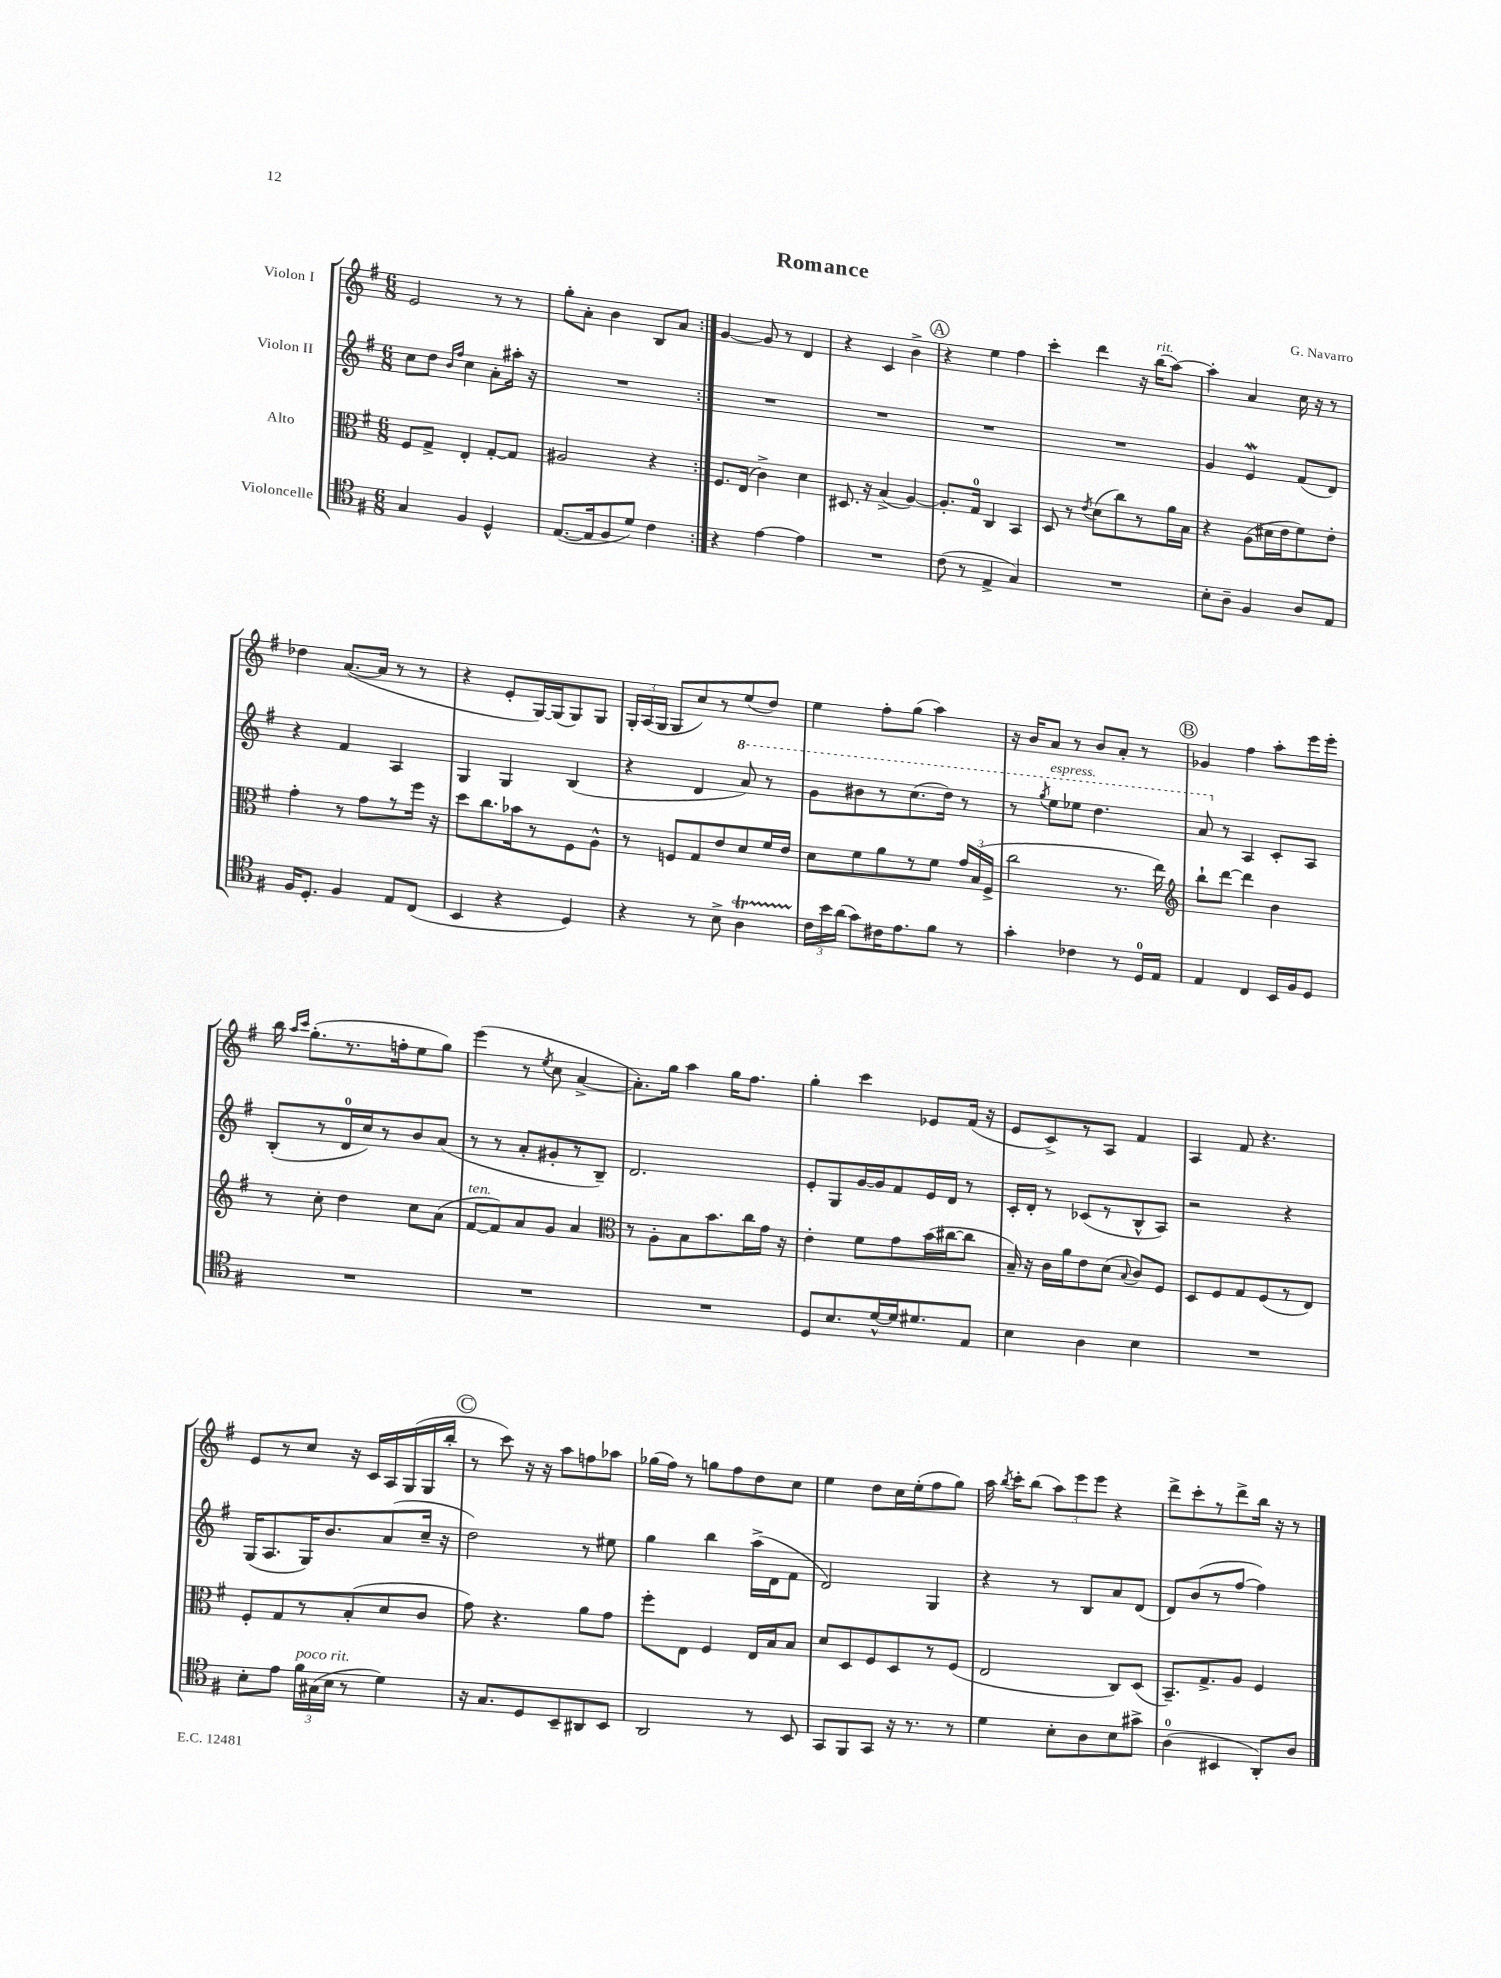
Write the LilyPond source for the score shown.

\header { title = "Romance" composer = "G. Navarro" }
<<
\new StaffGroup <<
\new Staff = "s0" \with { instrumentName = "Violon I" } {
    \clef treble \key g \major \numericTimeSignature \time 6/8
    \autoBeamOff \repeat volta 2 { e'2 r8 r8 |
    g''8[-. a'8]-. b'4 b8[ a'8] | }
    g'4~ g'8 r8 d'4 |
    r4 c'4 b'4-> |
    \mark \markup { \circle "A" } r4 e''4 fis''4 |
    c'''4-. d'''4 r16 b''16[^\markup { \italic "rit." }( a''8]~) |
    a''4-. a'4 c''16 r16 r8 |
    des''4 a'8.[~( a'16] r8 r8 |
    r4 e'8[-. g16~) g16( g8) g8] |
    \tuplet 3/2 { g16[-. a16( g16] } g8[ c''8) r8 e''8( d''8]) |
    e''4 fis''8[-. g''8]( a''4) |
    r16 b'16[ a'8] r8 b'8[ a'8]-. r8 |
    \mark \markup { \circle "B" } ges'4 fis''4 a''8[-. e'''16 e'''16]-. |
    b''16 \grace { a''16[ c'''16] } g''8.[-.( r8. f''16-. e''8 g''8]) |
    e'''4( r8 \acciaccatura { e''8 } c''8 a'4~-> |
    a'8.[-.) g''16] a''4 g''16[ fis''8.] |
    g''4-. c'''4 ees'8[ fis'16]( r16 |
    e'8[ c'8->) r8 a8] fis'4 |
    a4 fis'8 r4. |
    e'8[ r8 c''8] r16 c'16[ a16 g16( g16 b''16]-. |
    \mark \markup { \circle "C" } r8 c'''8) r16 r16 a''8[ f''8 aes''8] |
    ges''16[( fis''16]) r8 g''8[ fis''8 d''8 c''8] |
    e''4 d''8[ c''16 e''16-.( fis''8 g''8]) |
    a''16 \acciaccatura { b''8 } c'''16[-. b''8]( \tuplet 3/2 { a''8[) e'''8 e'''8] } r4 |
    d'''8[-> c'''8-. r8 d'''8-> b''16] r16 r8 \bar "|." |
}
\new Staff = "s1" \with { instrumentName = "Violon II" } {
    \clef treble \key g \major \numericTimeSignature \time 6/8
    \autoBeamOff \repeat volta 2 { c''8[ d''8] \grace { b'16[ fis''16] } c''4 a'8[-. ais''16]-. r16 |
    R2. | }
    R2. |
    R2. |
    \mark \markup { \circle "A" } R2. |
    R2. |
    g'4 e'4\mordent fis'8[( d'8]) |
    r4 fis'4 a4 |
    g4 g4 b4( |
    r4 d'4 \ottava #1 a''8) r8 |
    g''8[ bis''8 r8 c'''8.( d'''16]) r8 |
    r8 \acciaccatura { g'''8 } e'''8[^\markup { \italic "espress." } ees'''8] d'''4. |
    \mark \markup { \circle "B" } a''8 \ottava #0 r8 a4 c'8[-. a8] |
    b8[-.( r8 d'16-0 c''16) r8 b'8 a'8]( |
    r8 r8 a'8[-. gis'8-. r8 b8]--) |
    d'2. |
    e'8[-. g8 g'16~ g'16 fis'8 e'16 d'16] r8 |
    c'16[-. d'16]-. r8 ces'8[( r8 b8-^ a8]) |
    r2 r4 |
    g16[( a8. g16) b'8. a'8( c''16]-- r16 |
    \mark \markup { \circle "C" } d''2) r8 eis''8 |
    g''4 b''4 a''16[->( d'16 fis'8] |
    d'2) g4 |
    r4 r8 b8[ a'8 d'8]( |
    d'8[) b'8( r8 fis''8]~ fis''4) \bar "|." |
}
\new Staff = "s2" \with { instrumentName = "Alto" } {
    \clef alto \key g \major \numericTimeSignature \time 6/8
    \autoBeamOff \repeat volta 2 { fis8[ g8]-> e4-. g8[~-. g8] |
    ais2 r4 | }
    fis8.[ e16]( c'4->) d'4 |
    dis8. r16 b4->( a4~) |
    \mark \markup { \circle "A" } a8.[-. g16]-0 c4 b,4 |
    d8 r8 \acciaccatura { e'8 } d'8[( c''8) r8 a'16 b16] |
    r4 a8[( dis'16 e'16 fis'8) e'8]-. |
    g'4-. r8 g'8[ r8 fis''16] r16 |
    d''8[ c''8. bes'16 r8 fis8 a8]-^ |
    r8 f8[ g8 e'8 d'8 fis'16 e'16] |
    d'8[ fis'8 a'8 r8 fis'8] \tuplet 3/2 { g'16[ b16( fis16]-> } |
    c''2 r8. e''16) |
    \mark \markup { \circle "B" } \clef treble b''8[-! d'''8]~ d'''4 b'4 |
    r8 c''8-. d''4 c''8[ a'8]( |
    fis'8[~^\markup { \italic "ten." } fis'8) a'8 g'8] a'4 |
    \clef alto r8 a8[-. b8 b'8. c''16 g'16] r16 |
    e'4-. fis'8[ g'8 b'16( cis''16~ cis''8] |
    b16--) r16 c'16[ a'16 e'8 d'8]( \appoggiatura { b8 } c'8[) fis8] |
    d8[ fis8 g8 fis8( r8 e8]) |
    fis8[-. g8 r8 b8-.( d'8 c'8] |
    \mark \markup { \circle "C" } g'8) r4. a'8[ g'8] |
    fis''8[-. e8] fis4 e16[ b16 b8] |
    d'8[ d8 fis8 d8 r8 fis8]( |
    e2 c8[) d8]( |
    b,8.[--) g8.-> a8] fis4 \bar "|." |
}
\new Staff = "s3" \with { instrumentName = "Violoncelle" } {
    \clef tenor \key g \major \numericTimeSignature \time 6/8
    \autoBeamOff \repeat volta 2 { g4 fis4 d4-^ |
    e8.[~( e16 fis8 d'8]) c'4 | }
    r4 e'4~ e'4 |
    R2. |
    \mark \markup { \circle "A" } c'8( r8 e4-> g4) |
    R2. |
    b8[-. a8]-- fis4 a8[ e8] |
    fis16[ d8.]-. fis4 e8[ c8]( |
    b,4 r4 d4) |
    r4 r8 b8-> a4\startTrillSpan |
    \tuplet 3/2 { c'16[\stopTrillSpan b'16 a'16]( } g'8[) cis'16 e'8. fis'8] r8 |
    g'4-. ces'4 r8 d16[-0 e16] |
    \mark \markup { \circle "B" } e4 c4 b,16[ fis16 d8] |
    R2. |
    R2. |
    R2. |
    d8[ b8. d'16~-^ d'16 dis'8. e8] |
    b4 a4 b4 |
    R2. |
    b8[-. e'8] \tuplet 3/2 { fis'16[^\markup { \italic "poco rit." } gis16( b16] } r8 d'4) |
    \mark \markup { \circle "C" } r16 g8.[ d8 b,8-- ais,8 b,8] |
    a,2 r8 b,8 |
    g,8[ fis,8 g,8] r16 r8. r8 |
    d'4 b8[-. a8 b8 gis'8]-> |
    a4-0( bis,4 a,8[-.) a8] \bar "|." |
}
>>
>>
\layout { \context { \Score \remove "Bar_number_engraver" } }
